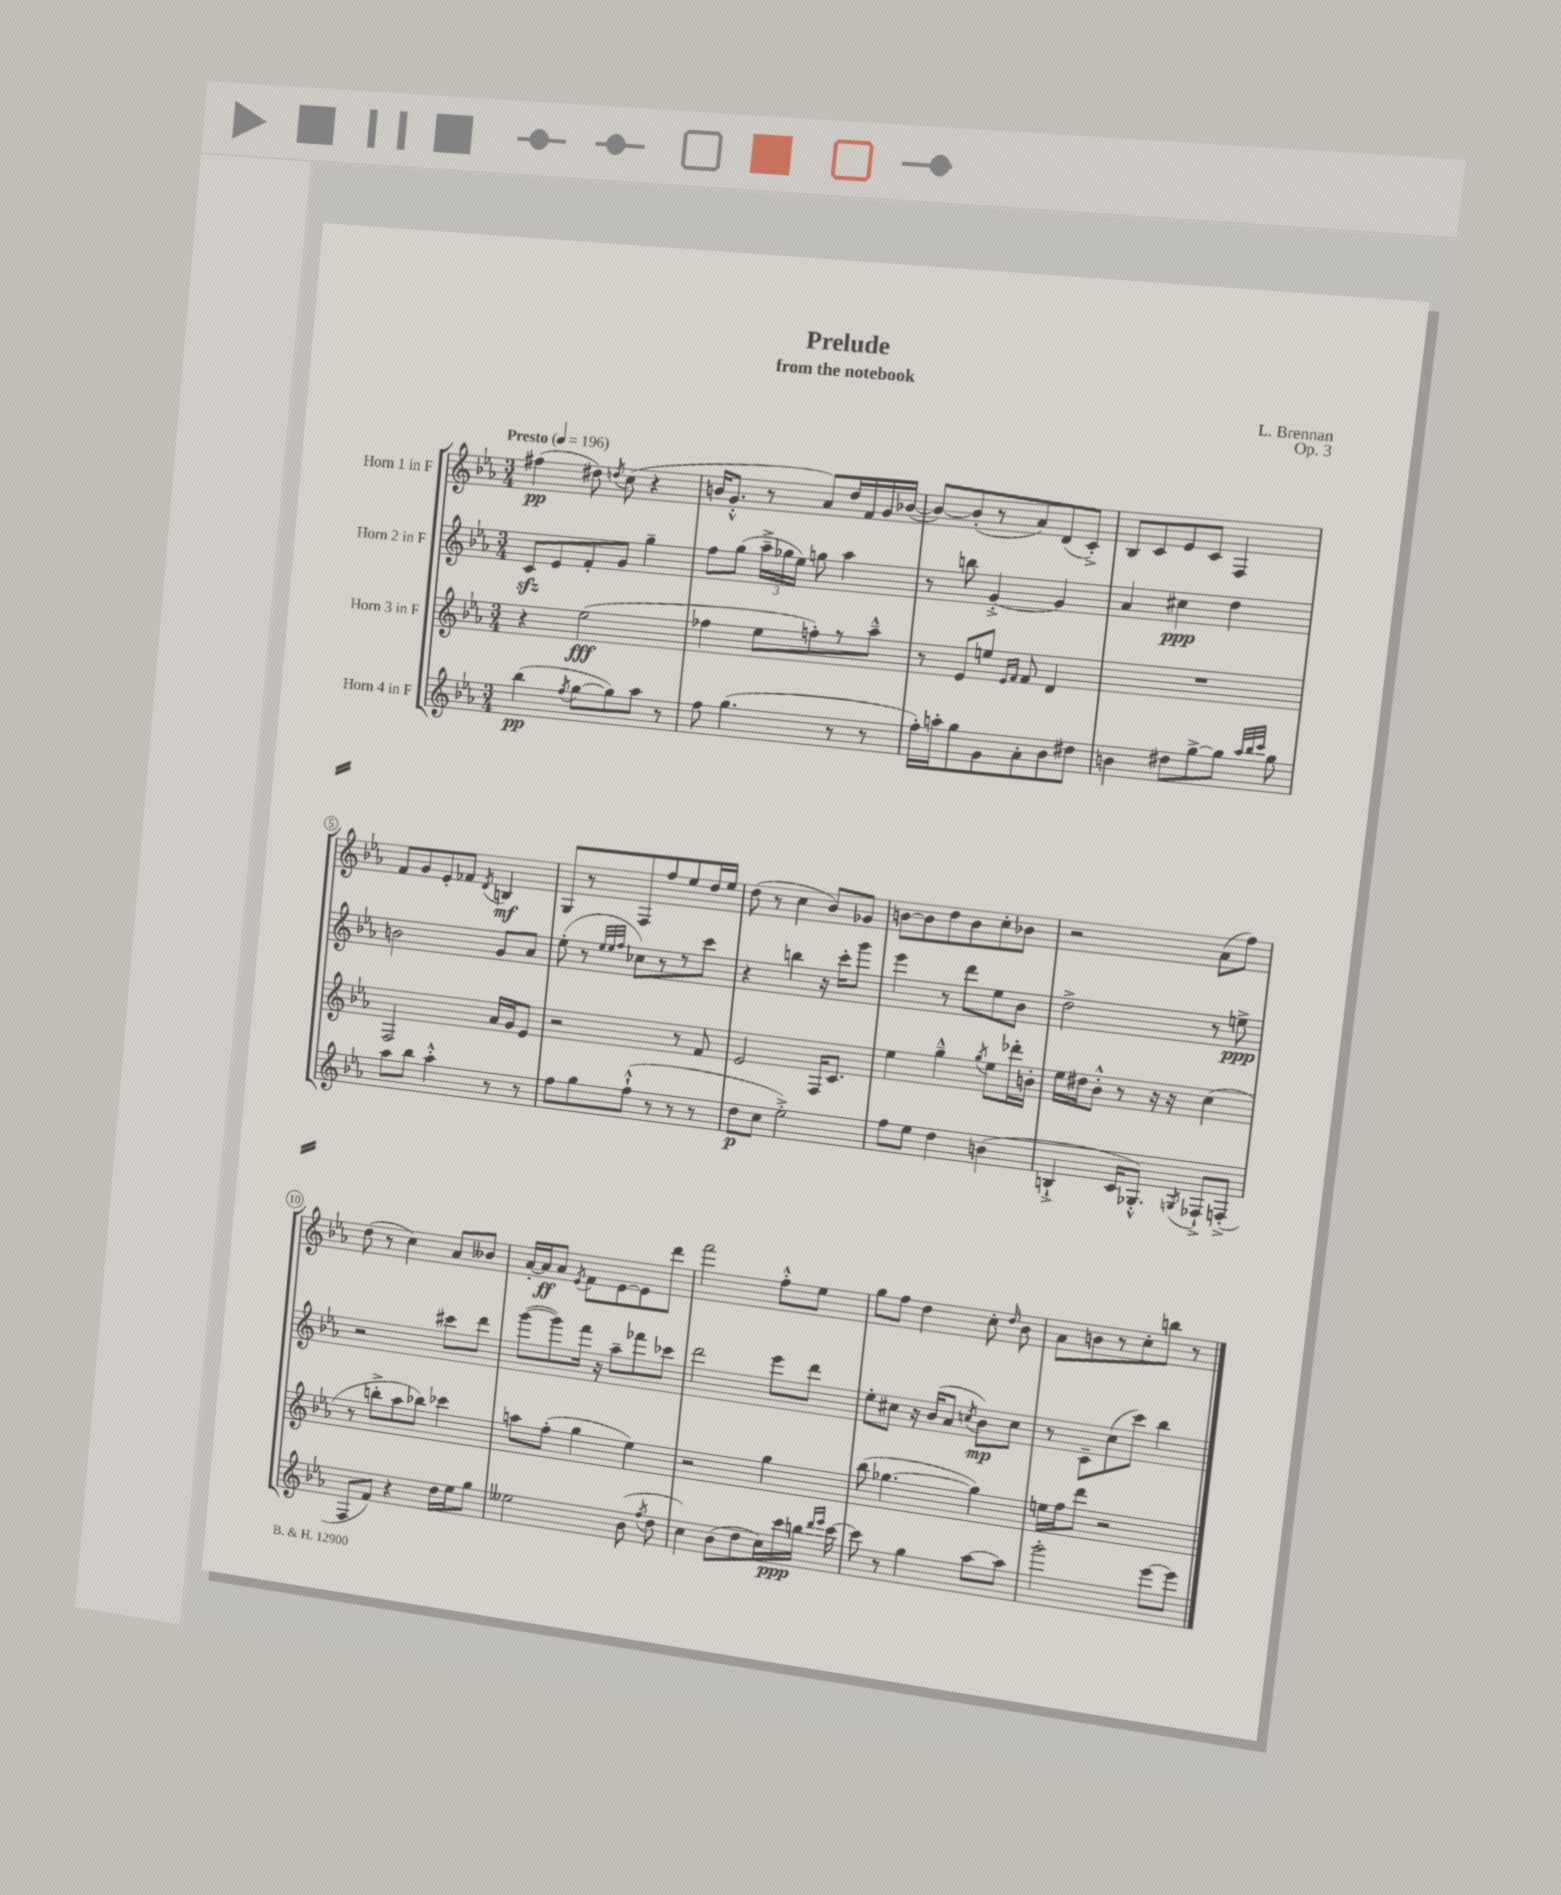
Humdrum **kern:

**kern	**kern	**kern	**kern
*staff4	*staff3	*staff2	*staff1
*clefG2	*clefG2	*clefG2	*clefG2
*k[b-e-a-]	*k[b-e-a-]	*k[b-e-a-]	*k[b-e-a-]
*M3/4	*M3/4	*M3/4	*M3/4
*MM196	*MM196	*MM196	*MM196
(4bb-	4r	8c	(4ff#
.	.	8e-	.
8qff	.	.	.
[8gg	(2ee-	8f'	8dd#)
.	.	.	8qdd
8gg])	.	8g	(8cc
8aa-	.	4gg~	4r
8r	.	.	.
=	=	=	=
8ff	4ff-	8ff	16b
.	.	.	8.g'^^
(4.gg	.	(8gg	.
.	8ee-	24aa-~^	8r
.	.	24gg-	.
.	.	24ee-)	.
.	8ff')	8gg	8a-)
8r	8r	4aa-	16dd
.	.	.	16f
8r	8aa-~^^	.	16g
.	.	.	([16b-
=	=	=	=
16ff')	8r	8r	8b-_)
16aa'	.	.	.
8gg	8e-	8bb	(8b-']
8g	8ee	[4g'^	8r
.	16qqe-	.	.
.	16qqf	.	.
8a-'	8f	.	8a-)
8b-	4d	4g]	(8d
8dd#	.	.	8c'^)
=	=	=	=
4b	2.r	4a-	8B-
.	.	.	8c
8dd#	.	4cc#	8e-
[8gg^	.	.	8c
8gg]	.	4dd	4F
32qqaa-	.	.	.
32qqbb-	.	.	.
32qqccc	.	.	.
8gg	.	.	.
=	=	=	=
8aa-	2F	2b	8f
8bb-	.	.	8g
4aa-'^^	.	.	8e-'
.	.	.	8f-
.	.	.	8qd
8r	16a-	8g	4B
.	16g	.	.
8r	8e-	8a-	.
=	=	=	=
8ff	2r	(8ee-'	8G
8gg	.	8r	8r
.	.	32qqee-	.
.	.	32qqee-	.
.	.	32qqff	.
(8ff`^^	.	8cc-)	8F
8r	.	8r	8ff
8r	8r	8r	8ee-
8r	8f	8ccc	16dd
.	.	.	16ee-
=	=	=	=
8dd	2e-	4r	(8dd
8cc	.	.	8r
2ee-'^)	.	4bb	4cc
.	16F	16r	8b-)
.	8.c	16ccc'	.
.	.	8ggg	8g-
=	=	=	=
8ff	4ee-	4eee-	[8b
8ee-	.	.	8b]
4dd	4gg~^^	8r	8dd
.	.	8ddd	8b
.	8qgg	.	.
(4b	8ee-	8ee-	8cc'
.	16ddd-'	8b-	8b-
.	16b'	.	.
=	=	=	=
4B`^	16ee-	2dd^	2r
.	16dd#	.	.
.	8b-'^^	.	.
16c	8r	.	.
8.G-'^^)	.	.	.
.	16r	.	.
.	16r	.	.
8qG	.	.	.
8F-`^	(4cc	8r	(8a-
(8F'^	.	8ee^	8ff)
=	=	=	=
8F	8r	2r	(8dd
8f)	8bb'^	.	8r
4r	8aa-	.	4cc)
.	8bb-)	.	.
16dd	4ccc-	8ccc#	8a-
16ee-	.	.	.
8gg	.	8ddd	8b--
=	=	=	=
2ee--	8aa	([8ggg	[16a-'
.	.	.	16a-]
.	(8ff'	8ggg])	8a-
.	.	.	8qe-
.	4gg	16fff	8f
.	.	16r	.
.	.	8aa-~	[8e-
(8b-	4ee-)	8fff-	8e-]
8qff	.	.	.
8dd	.	8ccc-	8ddd
=	=	=	=
4cc)	2r	2ddd	2fff
(8b-	.	.	.
8dd	.	.	.
16cc)	4gg	8eee-	8ff'^^
16ccc	.	.	.
16bb	.	8ddd	8ee-
16qqddd	.	.	.
16qqeee-	.	.	.
[16ccc	.	.	.
=	=	=	=
8ccc]	(8bb-	8ee-'	8gg
8r	[4.gg-	8cc#	8ff
4gg	.	16r	4dd
.	.	(16b-	.
.	.	8a-	.
.	.	8qcc	.
[8aa-	4gg-])	8b-)	8cc'
.	.	.	16qqdd
8aa-]	.	8cc	8b-
=	=	=	=
2ggg'	16ee	8r	8a-
.	16ff	.	.
.	8ddd	8c~	8b
.	2r	(8cc	8r
.	.	8ccc)	8cc'
[8eee-	.	4bb-	8bb
8eee-]	.	.	8r
==	==	==	==
*-	*-	*-	*-
